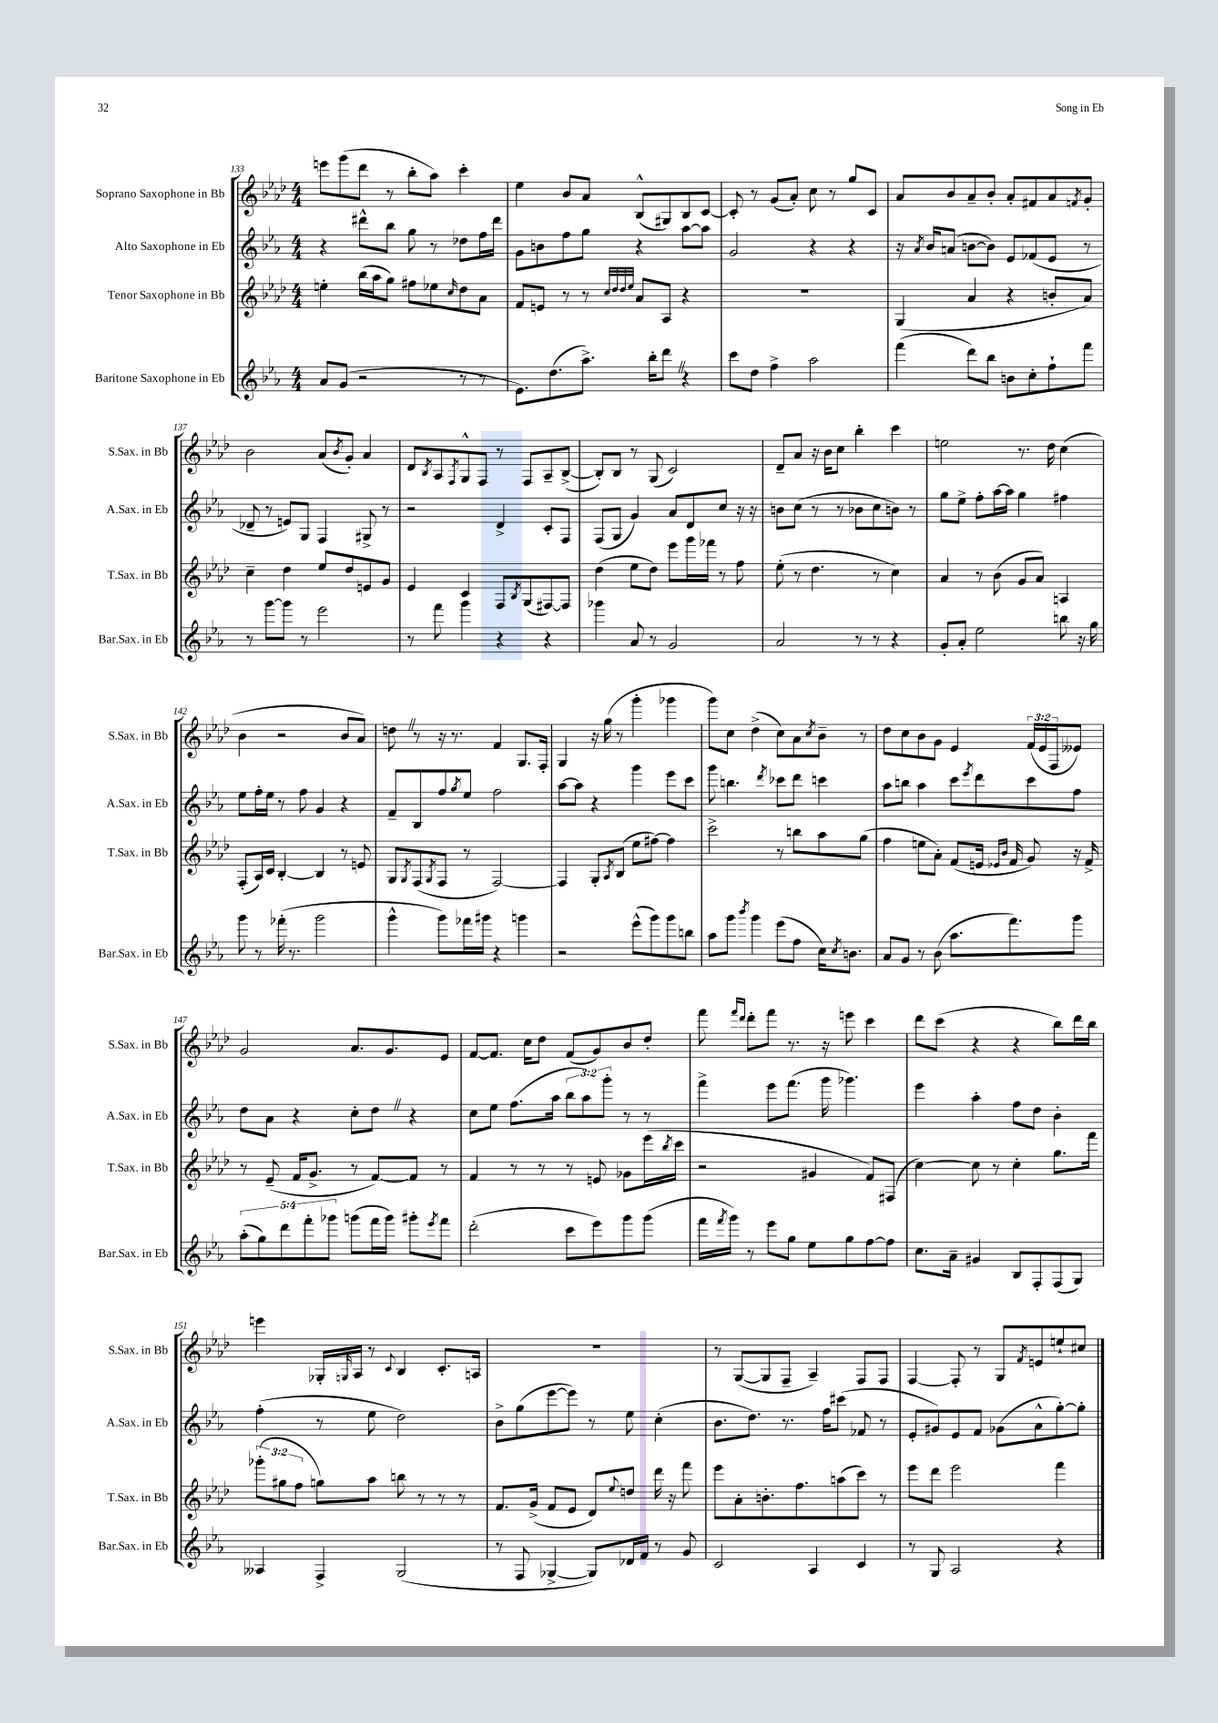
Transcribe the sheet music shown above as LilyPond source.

<<
\new StaffGroup <<
\new Staff = "s0" \with { instrumentName = "Soprano Saxophone in Bb" shortInstrumentName = "S.Sax. in Bb" } {
    \clef treble \key aes \major \numericTimeSignature \time 4/4 \override Staff.TupletNumber.text = #tuplet-number::calc-fraction-text
    e'''8 g'''8( des'''8 r8 bes''8-. aes''8) c'''4-. |
    ees''4 bes'8 aes'8 bes8-^( gis8) bes8 c'8~ |
    c'8-. r8 g'8( aes'8-.) c''8 r8 g''8 c'8 |
    aes'8 bes'8 aes'8-- bes'8-. aes'8-. fis'8 aes'8 \acciaccatura { f'8 } g'8-. |
    bes'2 aes'8( \acciaccatura { bes'8 } g'8-.) aes'4 |
    des'8 \acciaccatura { bes8 } aes8 \acciaccatura { f8 } g8-^ f8 r8 f8 aes8-- bes8~->( |
    bes8-.) bes8 r8 g8( c'2) |
    des'8-- aes'8 r16 bes'16 c''8 bes''4-. c'''4 |
    e''2 r8. des''16 c''4( |
    bes'4 r2 bes'8 aes'8) |
    d''8 \once \override BreathingSign.text = \markup { \musicglyph "scripts.caesura.straight" } \breathe r8 r16 r8. f'4 g8. f16-. |
    g4 r16 g''16( r8 g'''4-. ges'''4 |
    g'''8) c''8 des''4->( c''8) aes'8 \acciaccatura { c''8 } bes'8-- r8 |
    des''8 c''8 bes'8 g'8 ees'4 \tuplet 3/2 { f'16( ees'16 f16 } eeses'8) |
    g'2 aes'8. g'8. ees'8 |
    f'8~ f'8. c''16 des''8 f'8( g'8) bes'8 des''8-. |
    f'''8 \grace { f'''16 des'''16 } des'''8-. f'''8 r8. r16 e'''8 c'''4 |
    des'''8 c'''8( r4 r4 bes''8) des'''16 bes''16 |
    e'''4 ges16-. \grace { g16 } aes16 r8 \appoggiatura { c'8 } bes4 c'8.-. a16 |
    R1 |
    r8 g8~( g8 f8-- aes4--) f8 f8 |
    f4~ f8-. r8 g8 \acciaccatura { f'8 } e'8 e''8-! cis''8 \bar "|." |
}
\new Staff = "s1" \with { instrumentName = "Alto Saxophone in Eb" shortInstrumentName = "A.Sax. in Eb" } {
    \clef treble \key ees \major \numericTimeSignature \time 4/4 \override Staff.TupletNumber.text = #tuplet-number::calc-fraction-text
    r4 dis'''8-^ bes''8 g''8 r8 des''8 f''16 dis'''16 |
    g'8 b'8 f''8 g''8 r4 aes''8~ aes''8 |
    g'2 r4 r4 |
    r16 \acciaccatura { aes'8 } bes'16 a'8( b'8~ b'8) ees'8 fes'8( ees'8 r8 |
    des'8-- r8 e'8) g8 f4 gis8-> r8 |
    r2 d'4-> c'8-. f8 |
    f8( g8 g'4) aes'8 d'8 c''8 r16 r16 |
    b'8 c''8( r8 r8 bes'8 c''8 b'8) r8 |
    g''8 ees''8-> f''8-. aes''16~ aes''16 g''4 fis''4 |
    ees''8 f''16-. ees''16 r8 f''8 g'4 r4 |
    f'8-- bes8 f''8 \acciaccatura { g''8 } ees''8 f''2 |
    aes''8~ aes''8 r4 g'''4 ees'''8 c'''8 |
    g'''8 b''4. \acciaccatura { d'''8 } ces'''8 d'''8 c'''4 |
    aes''8 b''8 aes''4 c'''8 \acciaccatura { ees'''8 } d'''8 c'''8 f''8 |
    d''8 aes'8 r4 c''8-. d''8 \once \override BreathingSign.text = \markup { \musicglyph "scripts.caesura.straight" } \breathe r4 |
    c''8 ees''8 f''8.( aes''16 \tuplet 3/2 { bes''8 aes''8) g'''8-. } r8 r8 |
    f'''4-> ees'''8 f'''8.( g'''16 ges'''4.) |
    ees'''4 aes''4-. f''8 d''8 bes'4-. |
    f''4-.( r8 ees''8 d''2) |
    bes'8-> g''8( ees'''8~ ees'''8) r8 ees''8 c''4-.( |
    bes'8. d''8.) r8. f''16 cis'''8( fes'8 r8 |
    ees'8-. gis'8) ees'8 f'8 ges'8( aes'8-^ g''8~-.) g''8-. \bar "|." |
}
\new Staff = "s2" \with { instrumentName = "Tenor Saxophone in Bb" shortInstrumentName = "T.Sax. in Bb" } {
    \clef treble \key aes \major \numericTimeSignature \time 4/4 \override Staff.TupletNumber.text = #tuplet-number::calc-fraction-text
    e''4-. bes''16( aes''16 g''8) fis''8 ees''8 \grace { c''16 } des''8 aes'8 |
    f'8 e'8 r8 r8 \grace { c''32 des''32 des''32 ees''32 } aes'8 aes8 r4 |
    R1 |
    g4( aes'4 r4 b'8-. aes'8) |
    c''4-- des''4 ees''8 des''8 e'8 g'8 |
    ees'4 c'4 f8 \acciaccatura { bes8 } g8( fis8~) fis8 |
    des''4( ees''8 des''8) ees'''8 g'''16 fes'''16 r8 f''8 |
    ees''8-.( r8 des''4. r8 c''4) |
    aes'4 r8 bes'8( g'8 aes'8) a4 |
    f8-.( aes16) c'16 bes4~-. bes4 r8 e'8 |
    g8 \acciaccatura { g8 } f8( \acciaccatura { g8 } f8 r8 f2~) |
    f4 g8-. \acciaccatura { aes8 } bes8( ees''8 fis''8~) fis''4 |
    c'''2-> r8 b''8 aes''8 g''8( |
    f''4 e''8 aes'8-.) f'8( e'16 \grace { ees'16 bes'16 } f'16 g'8) r16 f'16-> |
    r8 ees'8--( f'16 g'8.-> r8 f'8~) f'8 r8 |
    f'4 r8 r8 r8 e'8 ges'8 ees'''16( \acciaccatura { bes''8 } c'''16 |
    r2 gis'4 f'8) fis8( |
    c''4~) c''8 r8 c''4-. g''8. f'''16 |
    \tuplet 3/2 { ges'''8-.( gis''8 f''8 } g''8) aes''8 b''8 r8 r8 r8 |
    f'8. g'16->( f'8 ees'8 des'8) \appoggiatura { ees''8 } d''8 des'''16 r16 f'''8 |
    ees'''8 aes'8-. b'8.-. f''8. a''8( c'''8) r8 |
    ees'''8 des'''8 ees'''2 f'''4 \bar "|." |
}
\new Staff = "s3" \with { instrumentName = "Baritone Saxophone in Eb" shortInstrumentName = "Bar.Sax. in Eb" } {
    \clef treble \key ees \major \numericTimeSignature \time 4/4 \override Staff.TupletNumber.text = #tuplet-number::calc-fraction-text
    aes'8 g'8( r2 r8 r8 |
    ees'8.) d''8.( aes''8.->) bes''16-. d'''8 \once \override BreathingSign.text = \markup { \musicglyph "scripts.caesura.straight" } \breathe r4 |
    c'''8 d''8 f''4-> aes''2 |
    f'''4( d'''8) bes''8 b'8 c''8-. f''8-! f'''8 |
    r8 g'''8~ g'''8 r8 ees'''2 |
    r8 f'''8 g'''4 r4 r4 |
    ges'''4 aes'8 r8 g'2 |
    aes'2 r8 r8 r4 |
    g'8-. aes'8-. ees''2 b''8 r16 g''16 |
    g'''8 r8 fes'''16-.( r8. g'''2 |
    g'''4-^ g'''8) fes'''16 gis'''16 r4 g'''4 |
    r2 ees'''8-^( g'''8) g'''8 b''8 |
    aes''8 g'''8 \acciaccatura { bes'''8 } g'''4 ees'''8( f''8 c''16) \acciaccatura { c''8 } b'8. |
    aes'8 g'8 r8 bes'8( aes''8. f'''8.) g'''8 |
    \tuplet 5/4 { aes''8-.( g''8) d'''8 f'''8-. ges'''8 } g'''8( f'''16 g'''16) gis'''8-. \acciaccatura { ees'''8 } f'''8 |
    d'''2-.( c'''8 ees'''8) g'''8 g'''8( |
    f'''16 \acciaccatura { f'''8 } g'''16) r8 ees'''8 g''8 ees''8 g''8 f''8~ f''8 |
    c''8. aes'16-- gis'4 bes8 f8-. f8( g8) |
    aeses4 f4-> g2( |
    r8 f8 ges4~-> ges8) des'16 f'16 r8 g'8 |
    c'2 aes4 c'4 |
    r8 g8 aes2 r4 \bar "|." |
}
>>
>>
\layout { \context { \Score currentBarNumber = #133 } }
